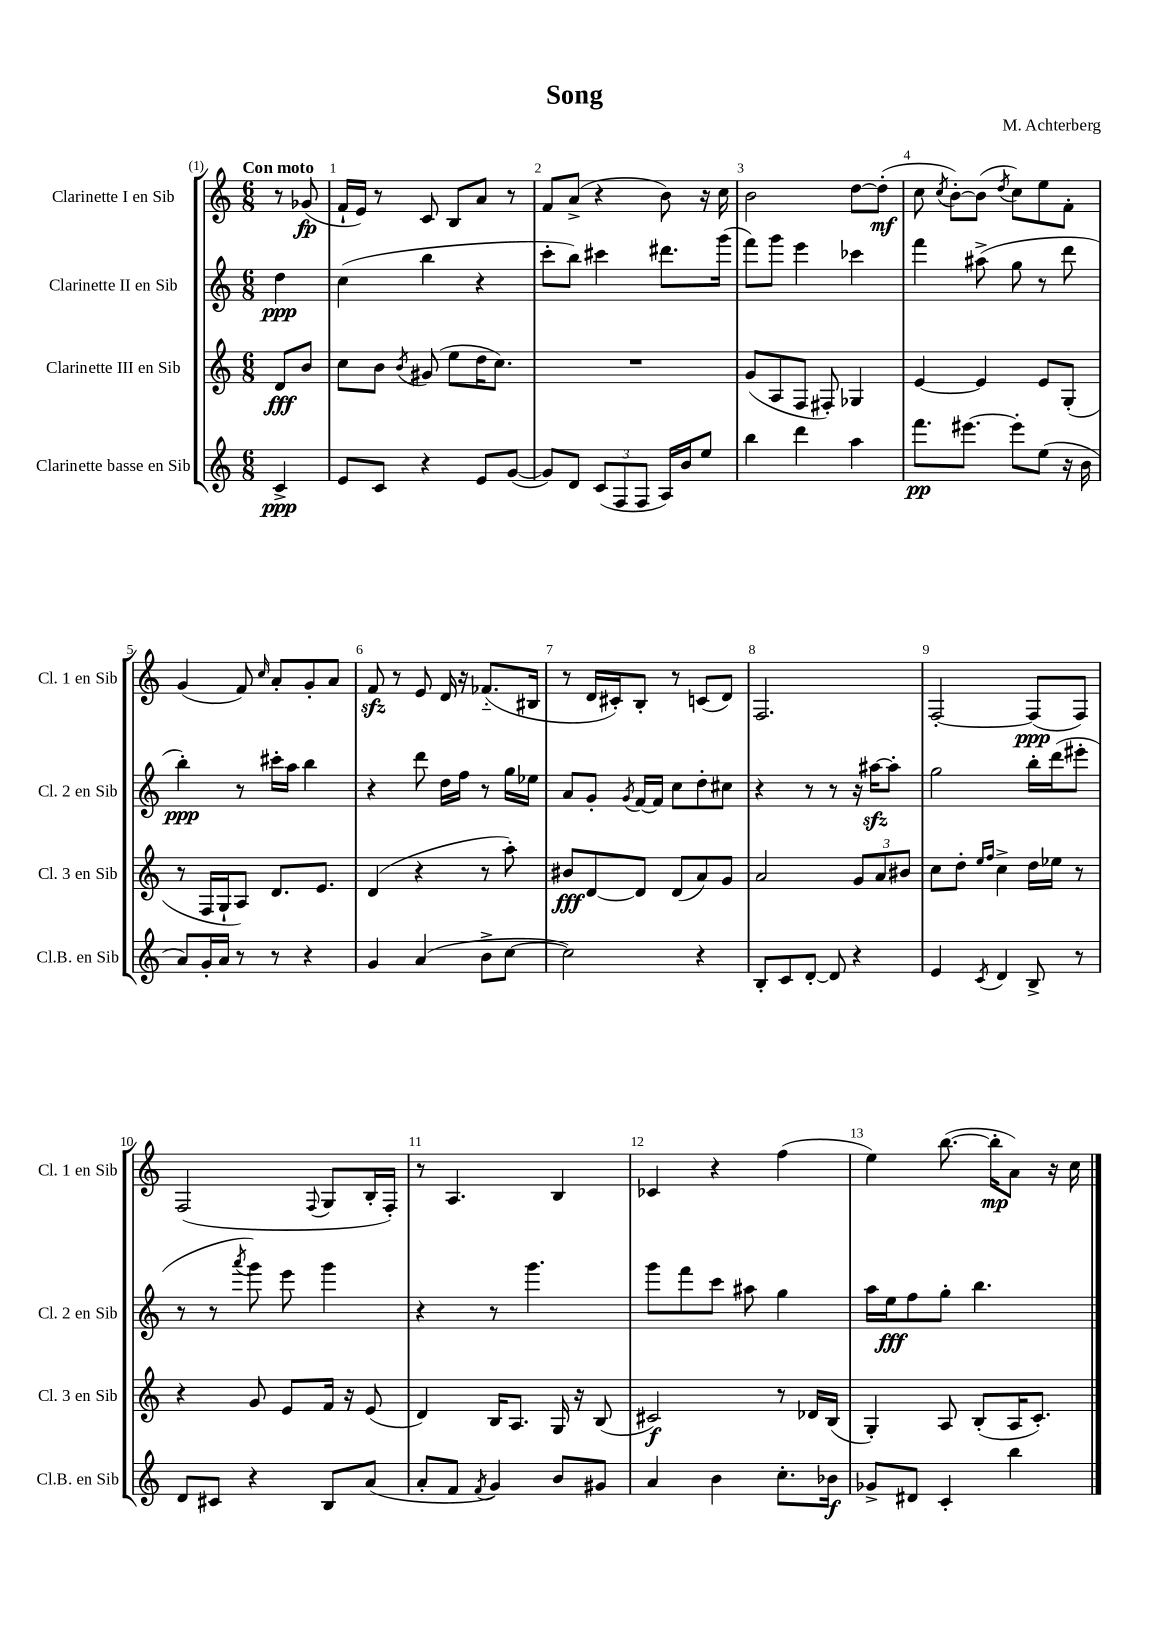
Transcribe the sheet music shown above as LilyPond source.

\header { title = "Song" composer = "M. Achterberg" }
<<
\new StaffGroup <<
\new Staff = "s0" \with { instrumentName = "Clarinette I en Sib" shortInstrumentName = "Cl. 1 en Sib" } {
    \clef treble \key c \major \numericTimeSignature \time 6/8 \partial 4 \tempo "Con moto"
    \autoBeamOff r8 ges'8\fp( |
    f'16[-! e'16]) r8 c'8 b8[ a'8] r8 |
    f'8[ a'8]->( r4 b'8) r16 c''16 |
    b'2 d''8[~ d''8]-.\mf( |
    c''8 \acciaccatura { c''8 } b'8[~-.) b'8]( \acciaccatura { d''8 } c''8[) e''8 f'8]-. |
    g'4( f'8) \grace { c''16 } a'8[-. g'8-. a'8] |
    f'8\sfz r8 e'8 d'16 r16 fes'8.[-_( bis16] |
    r8 d'16[ cis'16-.) b8]-. r8 c'8[( d'8]) |
    f2. |
    f2~-. f8[\ppp( f8]) |
    f2( \appoggiatura { f8 } g8[ b16-. f16]-.) |
    r8 a4. b4 |
    ces'4 r4 f''4( |
    e''4) b''8.~( b''16[-.\mp a'8]) r16 c''16 \bar "|." |
}
\new Staff = "s1" \with { instrumentName = "Clarinette II en Sib" shortInstrumentName = "Cl. 2 en Sib" } {
    \clef treble \key c \major \numericTimeSignature \time 6/8 \partial 4
    \autoBeamOff d''4\ppp |
    c''4( b''4 r4 |
    c'''8[-. b''8]) cis'''4 dis'''8.[ g'''16]( |
    f'''8[) g'''8] e'''4 ces'''4 |
    f'''4 ais''8->( g''8 r8 d'''8 |
    b''4-.\ppp) r8 cis'''16[-. a''16] b''4 |
    r4 d'''8 d''16[ f''16] r8 g''16[ ees''16] |
    a'8[ g'8]-. \acciaccatura { g'8 } f'16[~ f'16] c''8[ d''8-. cis''8] |
    r4 r8 r8 r16 ais''16[~\sfz ais''8]-. |
    g''2 b''16[-. d'''16( eis'''8]-. |
    r8 r8 \acciaccatura { a'''8 } g'''8) e'''8 g'''4 |
    r4 r8 g'''4. |
    g'''8[ f'''8 c'''8] ais''8 g''4 |
    a''16[ e''16\fff f''8 g''8]-. b''4. \bar "|." |
}
\new Staff = "s2" \with { instrumentName = "Clarinette III en Sib" shortInstrumentName = "Cl. 3 en Sib" } {
    \clef treble \key c \major \numericTimeSignature \time 6/8 \partial 4
    \autoBeamOff d'8[\fff b'8] |
    c''8[ b'8] \acciaccatura { b'8 } gis'8( e''8[ d''16 c''8.]) |
    R2. |
    g'8[( a8 f8] fis8-.) ges4 |
    e'4~ e'4 e'8[ g8]-.( |
    r8 f16[ g16-! a8]) d'8.[ e'8.] |
    d'4( r4 r8 a''8-.) |
    bis'8[\fff d'8~ d'8] d'8[( a'8) g'8] |
    a'2 \tuplet 3/2 { g'8[ a'8 bis'8] } |
    c''8[ d''8]-. \grace { e''16[ f''16] } c''4-> d''16[ ees''16] r8 |
    r4 g'8 e'8[ f'16] r16 e'8( |
    d'4) b16[ a8.] g16 r16 b8( |
    cis'2\f) r8 des'16[ b16]( |
    g4-.) a8 b8[-.( a16 c'8.]-.) \bar "|." |
}
\new Staff = "s3" \with { instrumentName = "Clarinette basse en Sib" shortInstrumentName = "Cl.B. en Sib" } {
    \clef treble \key c \major \numericTimeSignature \time 6/8 \partial 4
    \autoBeamOff c'4->\ppp |
    e'8[ c'8] r4 e'8[ g'8]~( |
    g'8[) d'8] \tuplet 3/2 { c'8[( f8 f8] } a16[) b'16 e''8] |
    b''4 d'''4 a''4 |
    f'''8.[\pp eis'''8.]~ eis'''8[-. e''8]( r16 b'16 |
    a'8[) g'16-. a'16] r8 r8 r4 |
    g'4 a'4( b'8[-> c''8]~ |
    c''2) r4 |
    b8[-. c'8 d'8]~-. d'8 r4 |
    e'4 \acciaccatura { c'8 } d'4 b8-> r8 |
    d'8[ cis'8] r4 b8[ a'8]( |
    a'8[-. f'8] \acciaccatura { f'8 } g'4) b'8[ gis'8] |
    a'4 b'4 c''8.[-. bes'16]\f |
    ges'8[-> dis'8] c'4-. b''4 \bar "|." |
}
>>
>>
\layout { \context { \Score \override BarNumber.break-visibility = ##(#f #t #t) barNumberVisibility = #all-bar-numbers-visible } }
